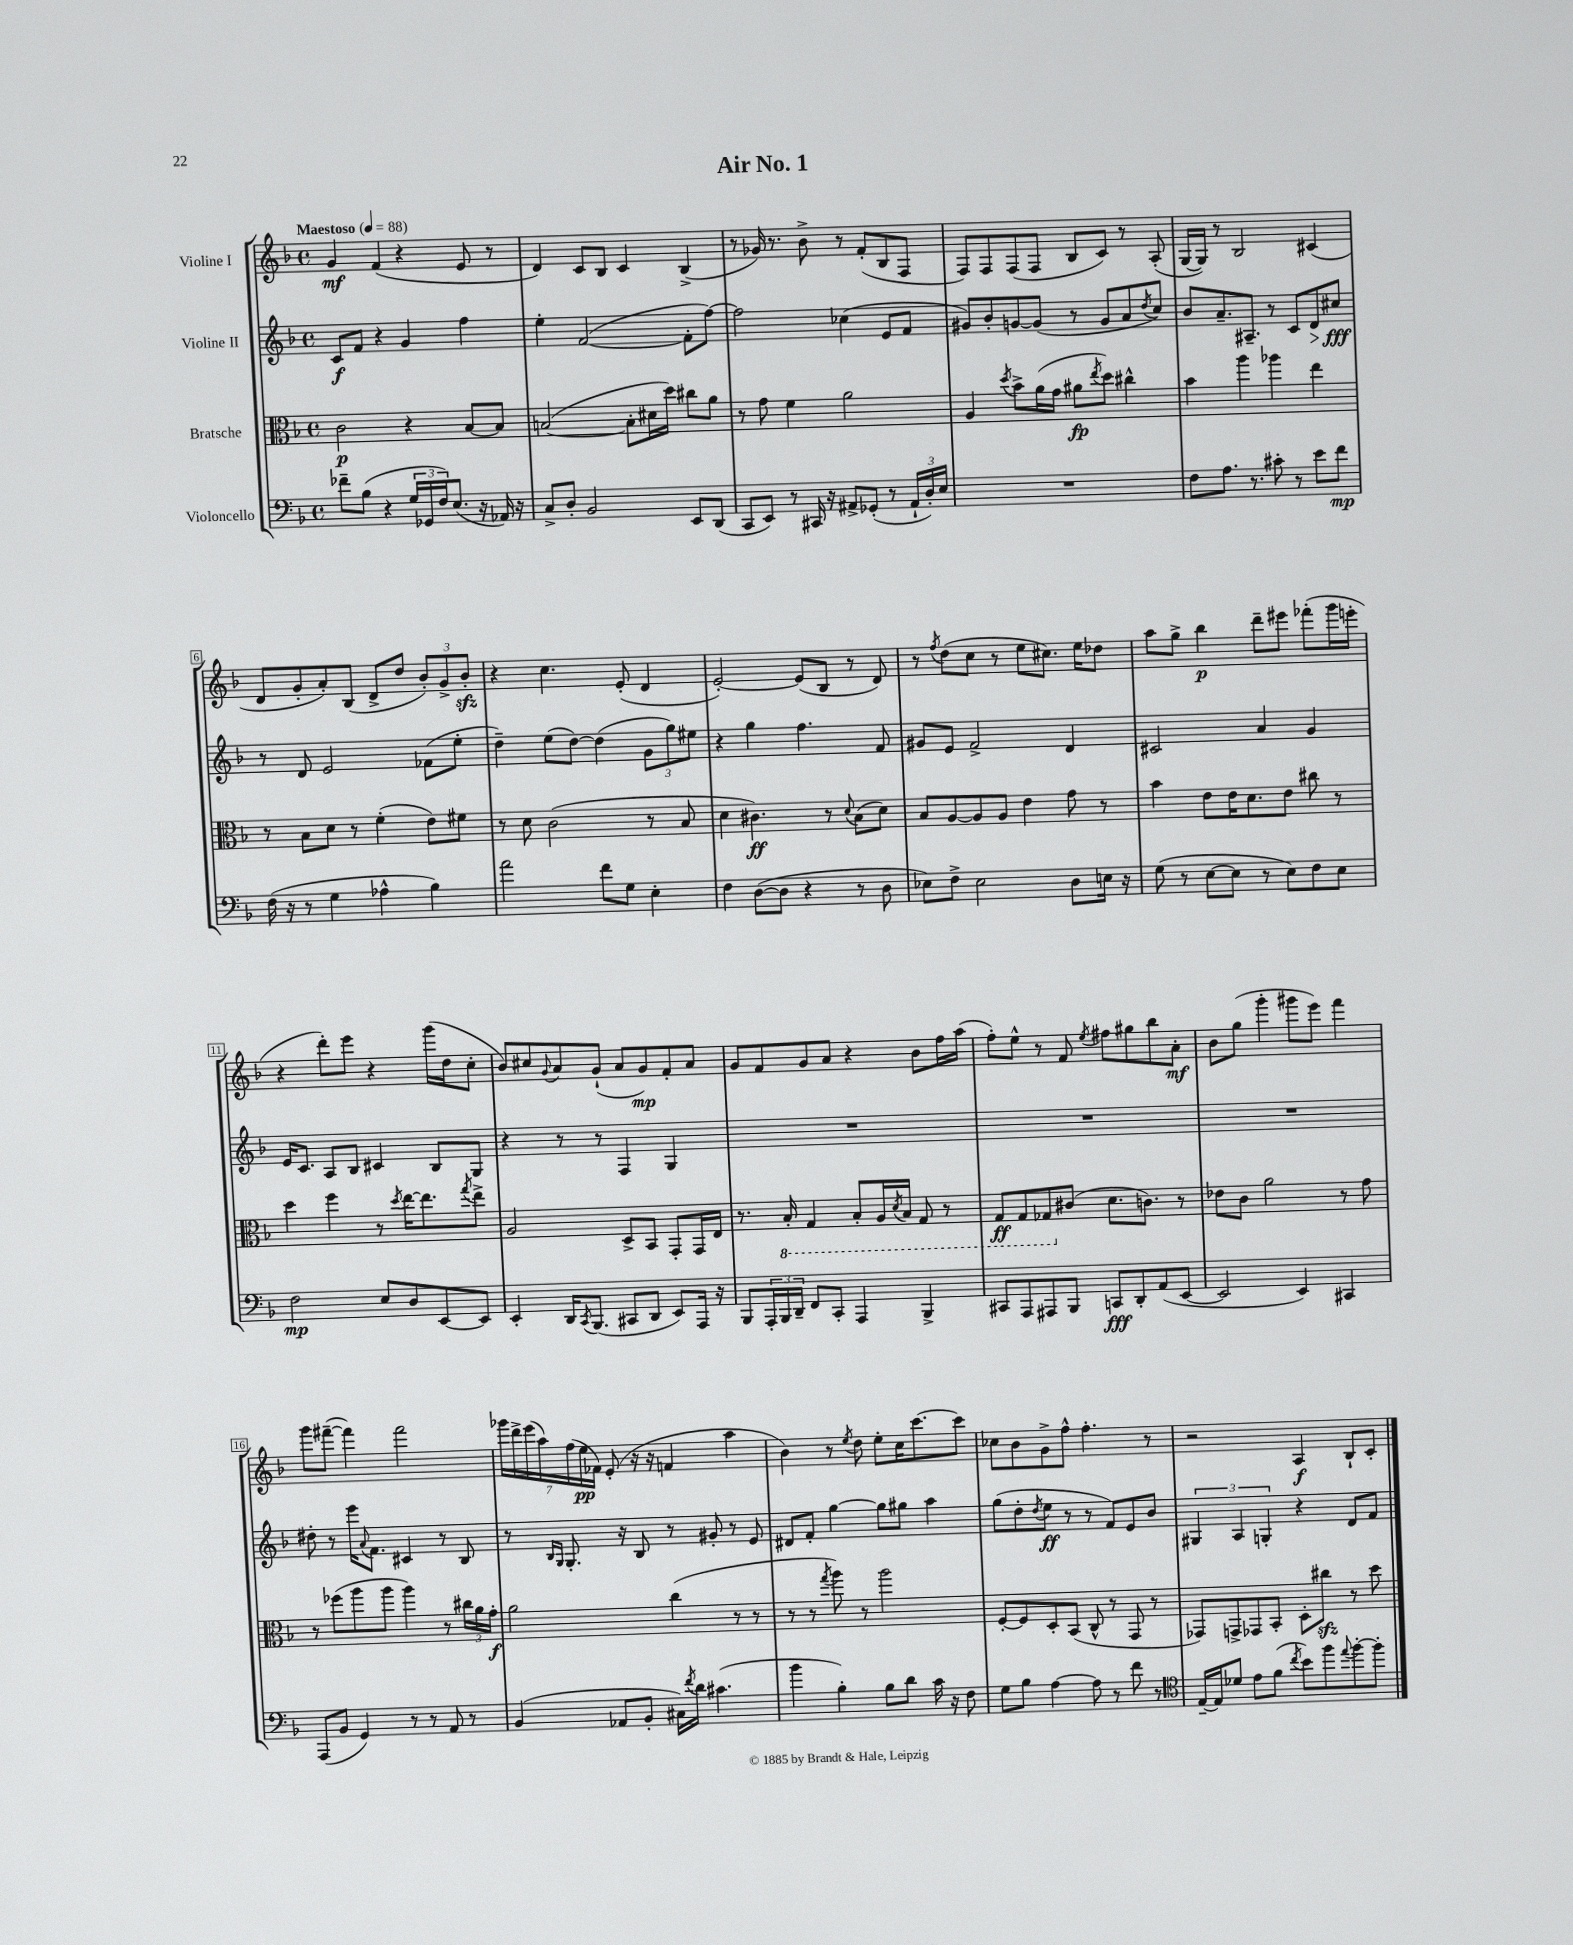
\header { title = "Air No. 1" }
<<
\new StaffGroup <<
\new Staff = "s0" \with { instrumentName = "Violine I" } {
    \clef treble \key f \major \defaultTimeSignature \time 4/4 \tempo "Maestoso" 4 = 88
    g'4\mf f'4( r4 e'8 r8 |
    d'4) c'8 bes8 c'4 bes4->( |
    r8 ges'16) r8. bes'8-> r8 f'8-.( bes8 f8 |
    f8) f8 f8( f8 bes8 c'8) r8 a8-.( |
    g16~ g16) r8 bes2 cis'4( |
    d'8 g'8-. a'8-.) bes8( d'8-> d''8 \tuplet 3/2 { bes'8-.) g'8-> bes'8-.\sfz } |
    r4 c''4. e'8-.( d'4 |
    e'2~-.) e'8( bes8 r8 d'8) |
    r8 \acciaccatura { f''8 } d''8( c''8 r8 e''8 cis''8.) e''16 des''8 |
    a''8 g''8-> bes''4\p d'''8-- eis'''8 fes'''8-.( g'''16 e'''16-. |
    r4 d'''8-.) e'''8 r4 g'''16( d''16 c''8-. |
    bes'8) cis''8 \appoggiatura { g'8 } a'8 g'8-!( a'8 g'8\mp) f'8-. a'8 |
    g'8 f'8 g'8 a'8 r4 bes'8 f''16 a''16( |
    f''8-.) e''8-^ r8 f'8 \acciaccatura { e''8 } fis''8 gis''8 bes''8 a'8-.\mf |
    bes'8 g''8( g'''4-. gis'''8 e'''8) f'''4 |
    g'''8 fis'''8~--( fis'''4) fis'''2 |
    \tuplet 7/4 { ges'''16 d'''16-> e'''16( a''16) f''16( e''16\pp fes'16) } e'8-.( r16 r16 f'4 a''4 |
    bes'4) r8 \acciaccatura { e''8 } d''8 e''8-. c''16 c'''8.~ c'''8 |
    ces''8 bes'8 g'8-> f''8-^ f''4.-. r8 |
    r2 a4\f bes8-! c'8-. \bar "|." |
}
\new Staff = "s1" \with { instrumentName = "Violine II" } {
    \clef treble \key f \major \defaultTimeSignature \time 4/4
    c'8\f f'8 r4 g'4 f''4 |
    e''4-. f'2~( f'8-. f''8~) |
    f''2 ces''4( e'8 f'8 |
    gis'8) bes'8-. g'8~ g'8( r8 g'8 a'8 \acciaccatura { d''8 } c''8) |
    bes'8 a'8.-- ais8.-- r8 c'8 d'8\> cis''8\fff\! |
    r8 d'8 e'2 fes'8( e''8-. |
    d''4--) e''8( d''8~) d''4( \tuplet 3/2 { g'8 g''8) eis''8 } |
    r4 g''4 f''4. f'8 |
    gis'8 e'8 f'2-> d'4 |
    cis'2 a'4 g'4 |
    e'16 c'8. a8 bes8 cis'4 bes8 g8 |
    r4 r8 r8 f4 g4 |
    R1 |
    R1 |
    R1 |
    dis''8-. r8 e'''16 \appoggiatura { a'8 } f'8. cis'4 r8 bes8 |
    r8 \grace { bes16 g16 } g8.-. r16 bes8 r8 gis'8-. r8 e'8 |
    dis'8 f'8-. g''4~ g''8 gis''8 a''4 |
    g''8( d''8-. \acciaccatura { d''8 } e''8\ff r8 r8 f'8) e'8 bes'8 |
    \tuplet 3/2 { gis4 a4 g4-. } r4 d'8 f'8 \bar "|." |
}
\new Staff = "s2" \with { instrumentName = "Bratsche" } {
    \clef alto \key f \major \defaultTimeSignature \time 4/4
    c'2\p r4 bes8~ bes8 |
    b2~( b8-. dis'16 d''16) cis''8 a'8 |
    r8 g'8 f'4 a'2 |
    a4 \acciaccatura { d''8 } bes'8-> a'16( g'16 ais'8\fp \acciaccatura { e''8 } d''8) cis''4-^ |
    bes'4 a''4 aes''4 e''4 |
    r8 bes8 d'8 r8 f'4-.( e'8) fis'8 |
    r8 d'8 c'2( r8 bes8 |
    d'4 cis'4.\ff) r8 \appoggiatura { d'8 } bes8( d'8) |
    bes8 a8~ a8 a8 e'4 g'8 r8 |
    bes'4 e'8 e'16 d'8. e'8 cis''8 r8 |
    d''4 f''4 r8 \acciaccatura { d''8 } e''16~ e''8. \acciaccatura { g''8 } e''8-> |
    a2 d8-> bes,8 g,8-. g,16 e16 |
    r8. \ottava #-1 bes,16-. g,4 bes,8-. a,16 \acciaccatura { d8 } bes,16 g,8 r8 |
    g,8\ff g,8 ges,8 \ottava #0 cis'8( d'8. c'8.) r8 |
    ees'8 c'8 a'2 r8 g'8 |
    r8 fes''8( a''8 a''8 a''4) r8 \tuplet 3/2 { cis''16 a'16 g'16-.\f } |
    a'2 c''4( r8 r8 |
    r8 r8 \acciaccatura { g''8 } a''8) r8 a''2 |
    f8~-. f8 d8-. bes,8( c8-^ r8 g,8 r8 |
    ges,8) g,8-> ges,8 bes,8-. d8-. cis''8\sfz r8 d''8 \bar "|." |
}
\new Staff = "s3" \with { instrumentName = "Violoncello" } {
    \clef bass \key f \major \defaultTimeSignature \time 4/4
    fes'8-- bes8( r4 \tuplet 3/2 { g16 ges,16 f16) } e8.( r16 aes,16) r16 |
    c8-> d8-. bes,2 e,8 d,8( |
    c,8 e,8) r8 cis,16 r16 ais,8-> ges,8-.( r8 \tuplet 3/2 { ais,16-! d16-.) e16 } |
    R1 |
    f8 a8. r8. cis'8-. r8 e'8 f'8\mp |
    f16( r16 r8 g4 aes4-^ bes4) |
    a'2 f'8 g8 e4-. |
    f4 d8~( d8 r4 r8 d8 |
    ees8) f8-> ees2 d8 e16 r16 |
    g8( r8 e8~ e8 r8 e8) f8 e8 |
    f2\mp e8 d8 e,8~ e,8 |
    e,4-. d,16 \acciaccatura { c,8 } bes,,8.( cis,8 d,8 e,8) a,,16 r16 |
    bes,,8 \tuplet 3/2 { a,,16-. bes,,16 d,16-- } f,8 c,8-. a,,4 bes,,4-> |
    cis,8 a,,8 ais,,8 bes,,8 c,8\fff d,8-. a,8( e,8~ |
    e,2 e,4) cis,4 |
    a,,8( bes,8 g,4) r8 r8 a,8 r8 |
    bes,4( aes,8 bes,8-. cis16) \acciaccatura { f'8 } d'16 cis'4.( |
    bes'4 bes4-.) bes8 d'8 c'16 r16 f8 |
    g8 bes8 a4~ a8 r8 f'8 r8 |
    \clef tenor e16~-- e16 des'8 e'8 f'8( \acciaccatura { c''8 } bes'8) f''8 \appoggiatura { e''8 } f''8~-. f''8-. \bar "|." |
}
>>
>>
\layout { \context { \Score \override BarNumber.stencil = #(make-stencil-boxer 0.1 0.3 ly:text-interface::print) } }
